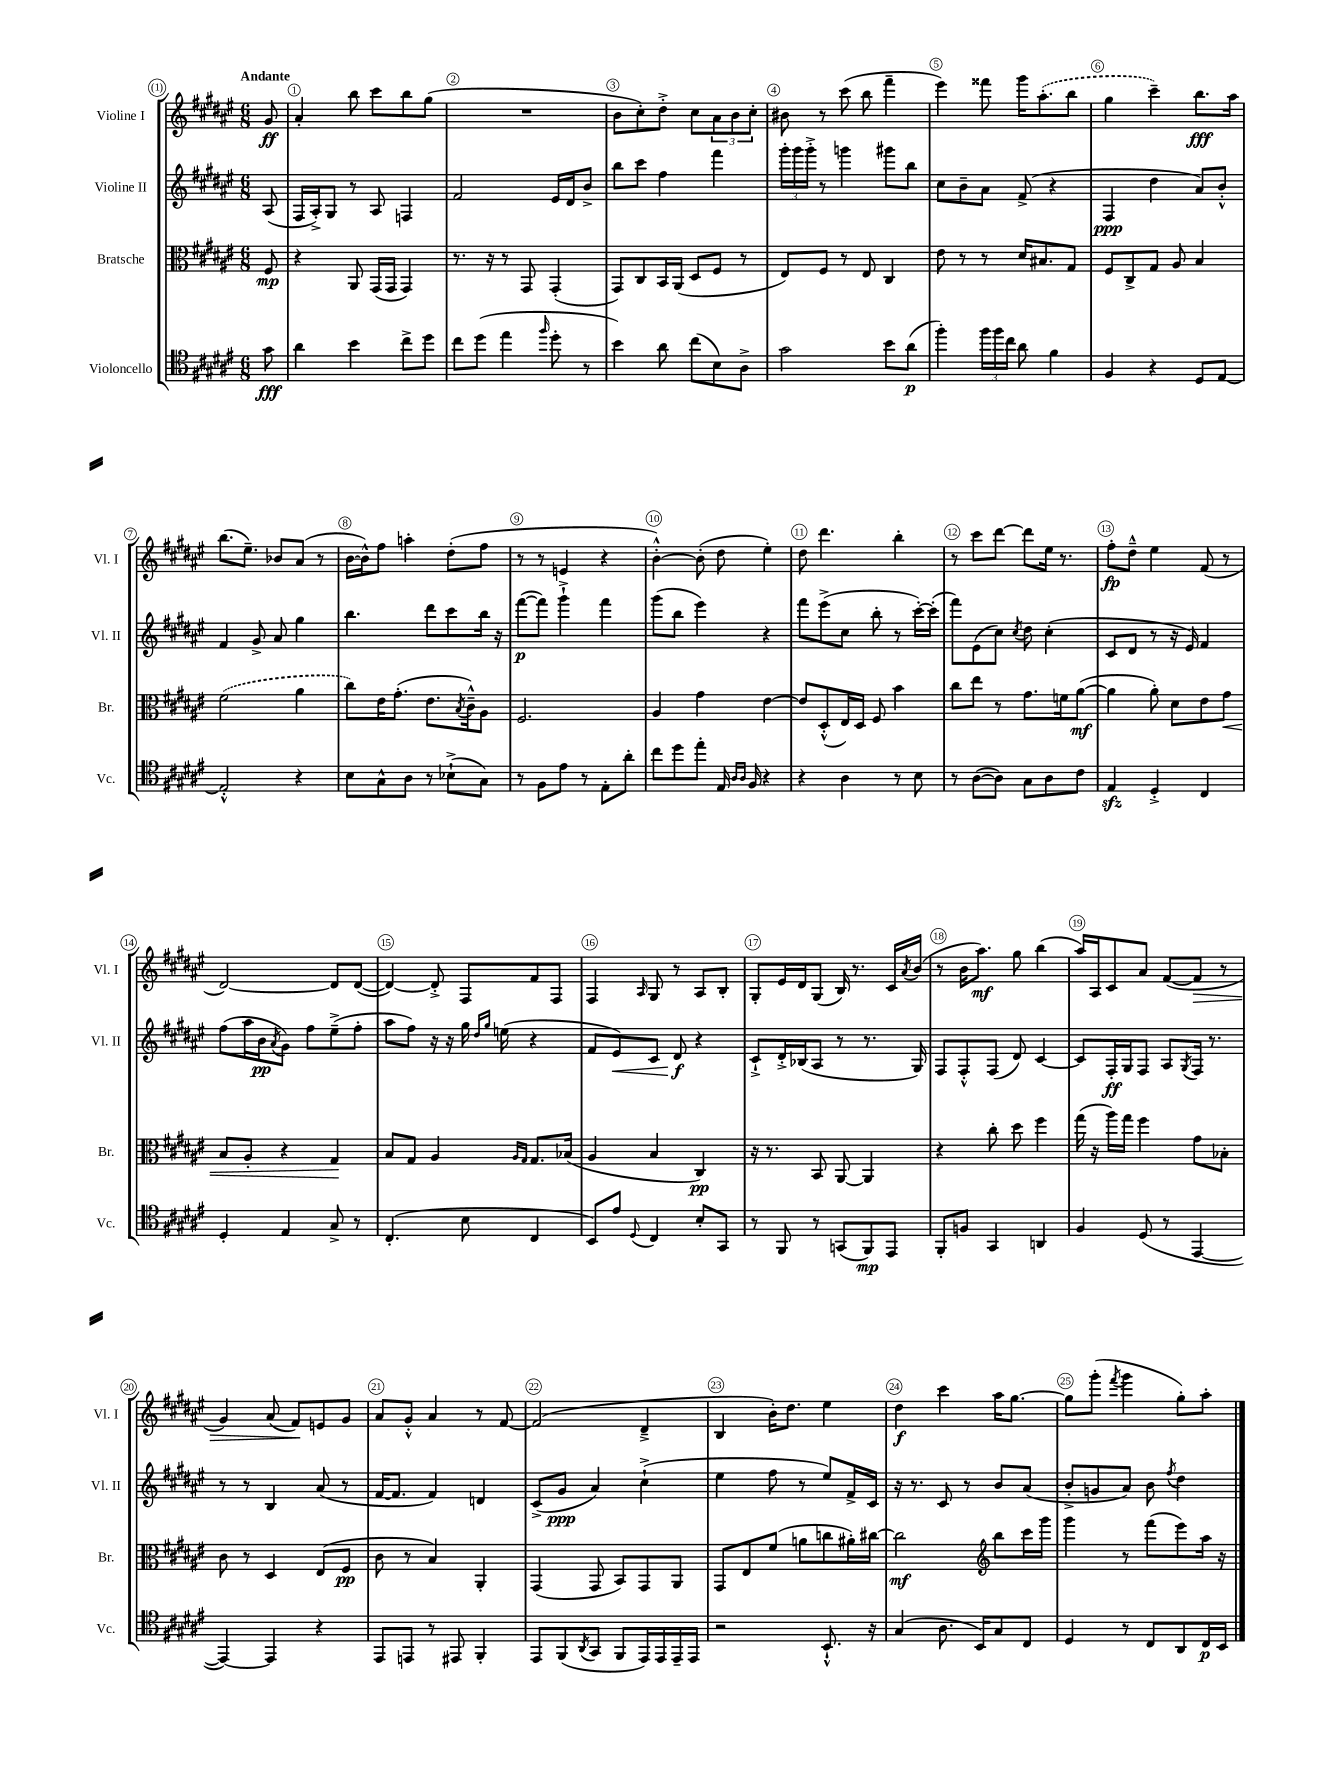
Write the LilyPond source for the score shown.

<<
\new StaffGroup <<
\new Staff = "s0" \with { instrumentName = "Violine I" shortInstrumentName = "Vl. I" } {
    \clef treble \key fis \major \numericTimeSignature \time 6/8 \partial 8 \tempo "Andante"
    gis'8\ff |
    ais'4-. b''8 cis'''8 b''8 gis''8( |
    R2. |
    b'8 cis''8-.) dis''8-.-> cis''8 \tuplet 3/2 { ais'8 b'8 cis''8-. } |
    bis'8 r8 cis'''8( b''8 fis'''4-- |
    eis'''4) fisis'''8 gis'''16 \once \slurDashed ais''8.-.( b''8 |
    gis''4 cis'''4--) b''8.\fff ais''16 |
    b''8.( eis''8.--) bes'8 ais'8( r8 |
    b'16~ b'16-^) fis''8 a''4-. dis''8-.( fis''8 |
    r8 r8 e'4 r4 |
    b'4~-.-^) b'8-.( dis''8 eis''4-.) |
    dis''8 dis'''4. b''4-. |
    r8 cis'''8 dis'''8~ dis'''8 eis''16 r8. |
    fis''8-.\fp dis''8---^ eis''4 fis'8( r8 |
    dis'2~) dis'8 dis'8~( |
    dis'4~) dis'8-.-> fis8 fis'8 fis8 |
    fis4 \grace { ais16 } gis8 r8 ais8 b8-. |
    gis8-. eis'16 dis'16 gis8( b16) r8. cis'16 \acciaccatura { ais'8 } b'16( |
    r8 b'16 ais''8.\mf) gis''8 b''4( |
    ais''16) ais16 cis'8 ais'8 fis'8~( fis'8\> r8 |
    gis'4) ais'8( fis'8\!) e'8 gis'8 |
    ais'8 gis'8-.-^ ais'4 r8 fis'8~ |
    fis'2( dis'4---> |
    b4 b'16-.) dis''8. eis''4 |
    dis''4\f cis'''4 ais''16 gis''8.~ |
    gis''8 gis'''8-.( \acciaccatura { fis'''8 } gis'''4 gis''8-.) ais''8-. \bar "|." |
}
\new Staff = "s1" \with { instrumentName = "Violine II" shortInstrumentName = "Vl. II" } {
    \clef treble \key fis \major \numericTimeSignature \time 6/8 \partial 8
    ais8( |
    fis16 ais16-.->) gis8 r8 ais8 f4 |
    fis'2 eis'16 dis'16 b'8-> |
    b''8 cis'''8 fis''4 fis'''4 |
    \tuplet 3/2 { gis'''16-. gis'''16 gis'''16-.-> } r8 g'''4 gis'''8 b''8 |
    cis''8 b'8-- ais'8 fis'8->( r4 |
    fis4\ppp dis''4 ais'8) b'8-.-^ |
    fis'4 gis'8-> ais'8 gis''4 |
    b''4. dis'''8 cis'''8 b''16 r16 |
    fis'''8~\p( fis'''8) gis'''4-!-> fis'''4 |
    gis'''8( b''8 eis'''4) r4 |
    fis'''8 eis'''8->( cis''8 b''8-. r8 cis'''16~-.) cis'''16-.( |
    fis'''8) eis'8( cis''8) \acciaccatura { cis''8 } dis''8 cis''4-.( |
    cis'8 dis'8 r8 r16 eis'16) fis'4 |
    fis''8( ais''16 b'16\pp \acciaccatura { ais'8 } gis'8) fis''8 eis''8--->( fis''8-. |
    ais''8 fis''8) r16 r16 gis''16 \grace { dis''16 gis''16 } e''16( r4 |
    fis'8 eis'8\<) cis'8 dis'8\f\! r4 |
    cis'8-!-> dis'16-.-> bes16( ais8 r8 r8. gis16) |
    fis8 fis8-.-^ fis8( dis'8) cis'4~ |
    cis'8 fis16-.\ff gis16 fis8 ais8 \acciaccatura { gis8 } fis16 r8. |
    r8 r8 b4 ais'8( r8 |
    fis'16~ fis'8. fis'4) d'4 |
    cis'8->( gis'8\ppp ais'4) cis''4-!->( |
    eis''4 fis''8 r8 eis''8) fis'16-> cis'16 |
    r16 r8. cis'8 r8 b'8 ais'8( |
    b'8-.-> g'8 ais'8) b'8 \acciaccatura { fis''8 } dis''4 \bar "|." |
}
\new Staff = "s2" \with { instrumentName = "Bratsche" shortInstrumentName = "Br." } {
    \clef alto \key fis \major \numericTimeSignature \time 6/8 \partial 8
    fis8\mp |
    r4 ais,8 gis,16( gis,16 gis,4) |
    r8. r16 r8 gis,8 gis,4-.( |
    gis,8) cis8 b,16 ais,16( dis8 fis8 r8 |
    eis8) fis8 r8 eis8 cis4 |
    eis'8 r8 r8 dis'16 bis8. gis8 |
    fis8 cis8-> gis8 ais8 b4 |
    \once \slurDashed fis'2( ais'4 |
    cis''8) eis'16 gis'8.-.( eis'8. \acciaccatura { b8 } cis'16---^) ais8 |
    fis2. |
    ais4 gis'4 eis'4~ |
    eis'8 dis8-.-^( eis16) dis16 fis8 b'4 |
    cis''8 eis''8 r8 gis'8. f'16 ais'8~\mf( |
    ais'4 ais'8-.) dis'8 eis'8 gis'8\< |
    b8 ais8-. r4 gis4\! |
    b8 gis8 ais4 \grace { ais16 gis16 } gis8. bes16( |
    ais4 b4 cis4\pp) |
    r16 r8. b,8 ais,8~ ais,4 |
    r4 cis''8-. dis''8 fis''4 |
    gis''16( r16 ais''16) gis''16 fis''4 gis'8 bes8-. |
    cis'8 r8 dis4 eis8( fis8\pp |
    cis'8 r8 b4) ais,4-. |
    gis,4( gis,8 b,8) gis,8 ais,8 |
    gis,8 eis8 fis'8( a'8 c''8 ais'16-.) cis''16~ |
    cis''2\mf \clef treble b''8 cis'''16 gis'''16 |
    gis'''4 r8 fis'''8( eis'''8) ais''16 r16 \bar "|." |
}
\new Staff = "s3" \with { instrumentName = "Violoncello" shortInstrumentName = "Vc." } {
    \clef tenor \key fis \major \numericTimeSignature \time 6/8 \partial 8
    gis'8\fff |
    ais'4 b'4 cis''8-> dis''8 |
    cis''8 dis''8( eis''4 \grace { fis''16 } dis''8-. r8 |
    b'4) ais'8 cis''8( b8) ais8-> |
    gis'2 b'8 ais'8\p( |
    fis''4-.) \tuplet 3/2 { fis''16 fis''16 cis''16 } ais'8 fis'4 |
    fis4 r4 dis8 eis8~ |
    eis2-.-^ r4 |
    b8 gis8-^ ais8 r8 bes8-!->( gis8) |
    r8 fis8 eis'8 r8 eis8-. ais'8-. |
    cis''8 dis''8 eis''8-. eis16 \grace { ais16 ais16 } fis16 r4 |
    r4 ais4 r8 b8 |
    r8 ais8~( ais8) gis8 ais8 cis'8 |
    eis4\sfz dis4-.-> cis4 |
    dis4-. eis4 gis8-> r8 |
    cis4.-.( b8 cis4 |
    b,8) eis'8 \appoggiatura { dis8 } cis4 b8-. gis,8 |
    r8 fis,8 r8 g,8( fis,8\mp) eis,8 |
    fis,8-. f8 gis,4 a,4 |
    fis4 dis8( r8 eis,4~ |
    eis,4~) eis,4 r4 |
    eis,8 e,8 r8 eis,8 fis,4-. |
    eis,8 fis,8( \acciaccatura { ais,8 } gis,8 fis,8 eis,16) eis,16 eis,16-- eis,16 |
    r2 b,8.-!-^ r16 |
    gis4( ais8. b,16) gis8 cis8 |
    dis4 r8 cis8 ais,8 cis16\p b,16 \bar "|." |
}
>>
>>
\layout { \context { \Score \override BarNumber.break-visibility = ##(#f #t #t) barNumberVisibility = #all-bar-numbers-visible \override BarNumber.stencil = #(make-stencil-circler 0.1 0.3 ly:text-interface::print) } }
